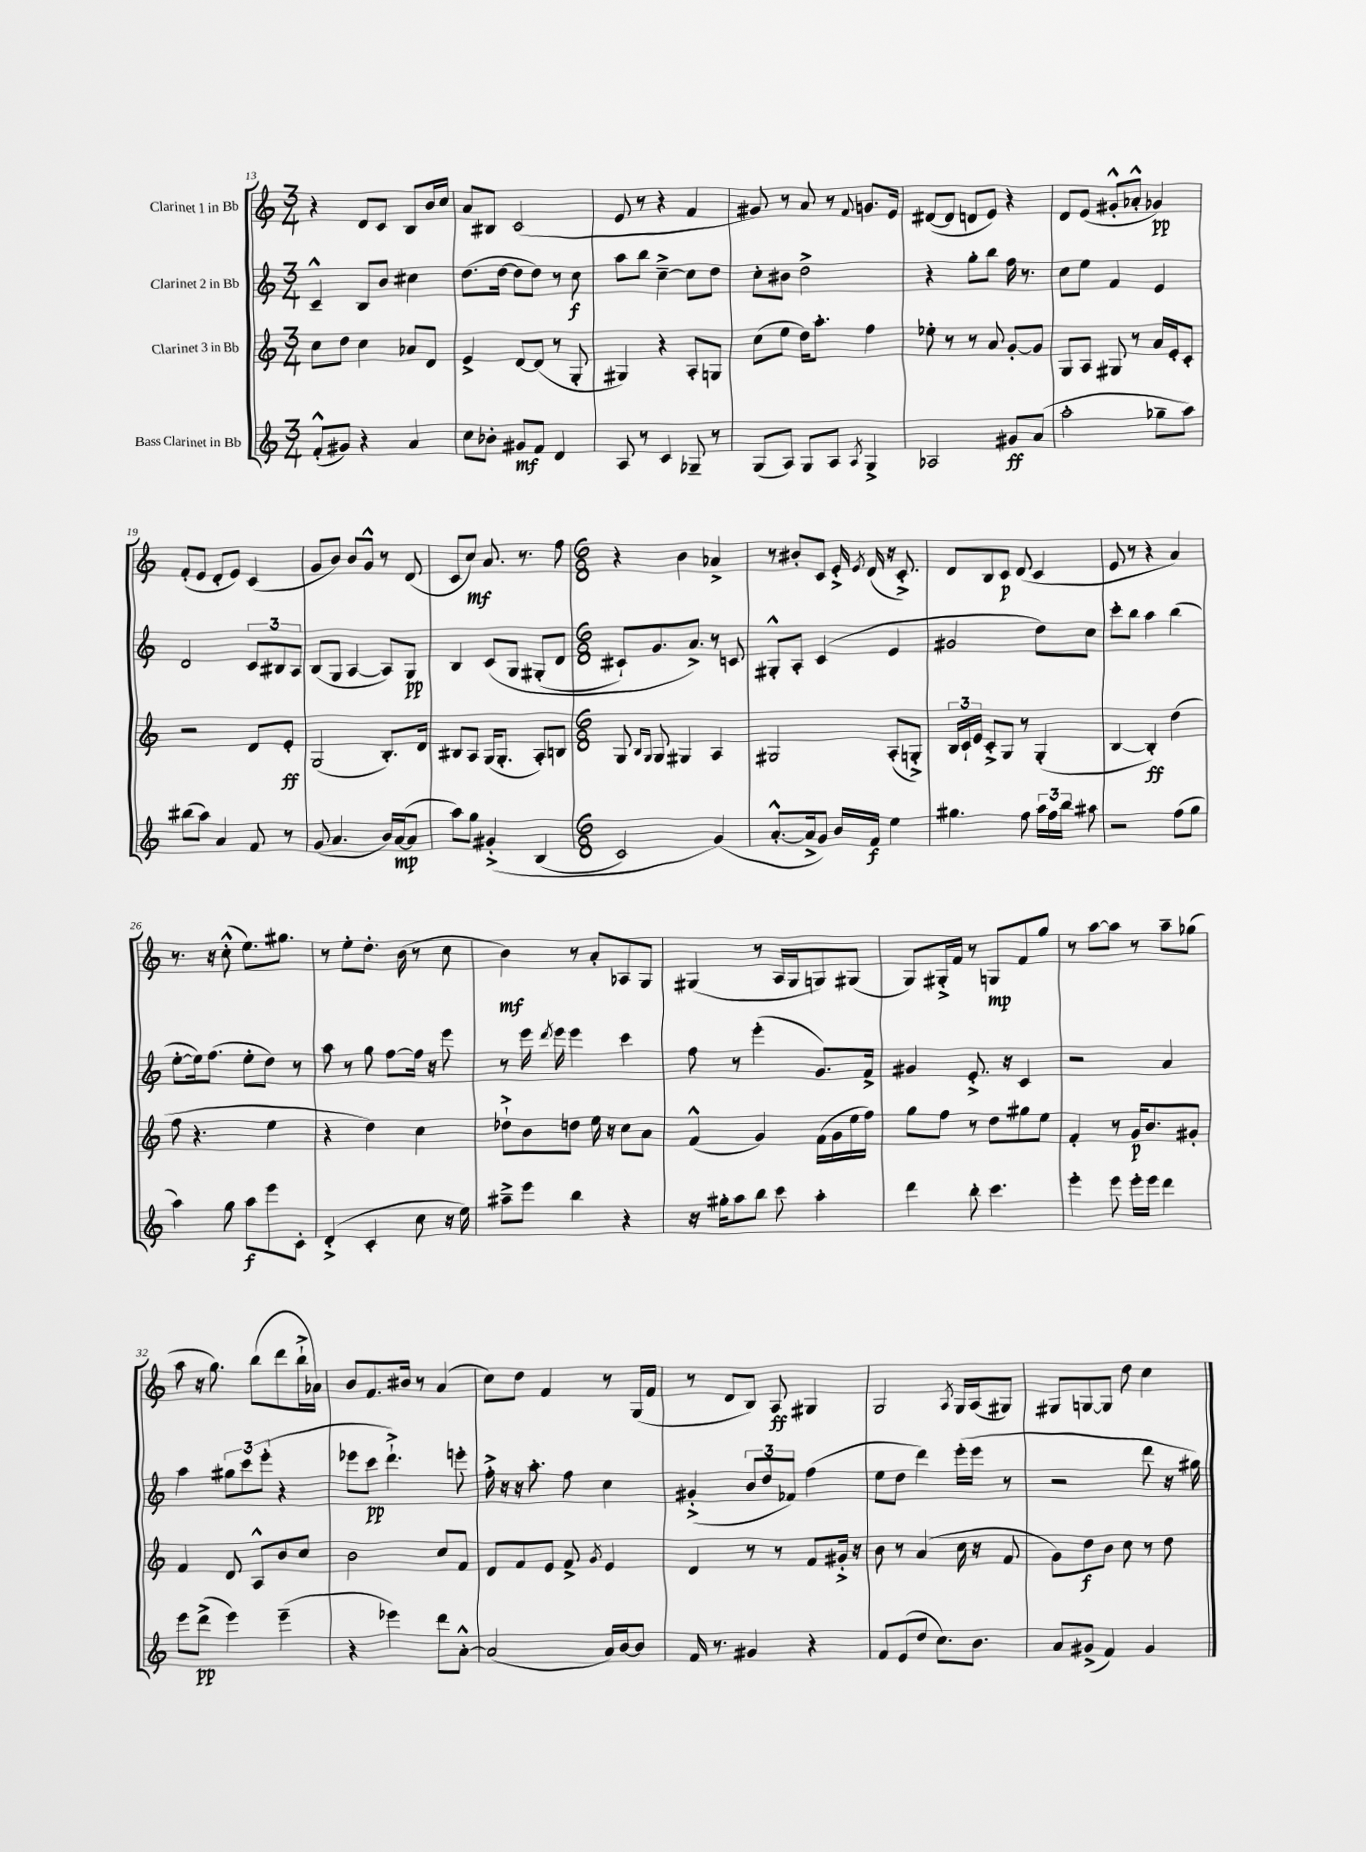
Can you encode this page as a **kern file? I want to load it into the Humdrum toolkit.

**kern	**dynam	**kern	**dynam	**kern	**dynam	**kern	**dynam
*part4	*part4	*part3	*part3	*part2	*part2	*part1	*part1
*staff4	*staff4	*staff3	*staff3	*staff2	*staff2	*staff1	*staff1
*I"Bass Clarinet in Bb	*	*I"Clarinet 3 in Bb	*	*I"Clarinet 2 in Bb	*	*I"Clarinet 1 in Bb	*
*clefG2	*	*clefG2	*	*clefG2	*	*clefG2	*
*k[]	*	*k[]	*	*k[]	*	*k[]	*
*M3/4	*	*M3/4	*	*M3/4	*	*M3/4	*
=13	=13	=13	=13	=13	=13	=13	=13
(8f'^^/L	.	8cc\L	.	4c~^^/	.	4r	.
8g#X/J)	.	8dd\J	.	.	.	.	.
4r	.	4cc\	.	8B/L	.	8d/L	.
.	.	.	.	8b/J	.	8c/J	.
4a/	.	8a-X/L	.	4cc#X\	.	8B/L	.
.	.	8d/J	.	.	.	16b/L	.
.	.	.	.	.	.	16cc/JJ	.
=14	=14	=14	=14	=14	=14	=14	=14
8cc\L	.	4e^/	.	(8.dd\L	.	8a/L	.
8b-X'\J	.	.	.	.	.	8B#X/J	.
.	.	.	.	[16dd\Jk	.	.	.
8g#X/L	mf	[8d/L	.	8dd\L]	.	(2c/	.
8f/J	.	(8d/J]	.	8dd\J)	.	.	.
4d/	.	8r	.	8r	.	.	.
.	.	8G'/	.	8cc\	f	.	.
=15	=15	=15	=15	=15	=15	=15	=15
8A/	.	4G#X/)	.	8aa\L	.	8e/	.
8r	.	.	.	8bb\J	.	8r	.
4c/	.	4r	.	[4cc~^\	.	4r	.
8G-X~/	.	8A'/L	.	8cc\L]	.	4f/	.
8r	.	8Gn/J	.	8dd\J	.	.	.
=16	=16	=16	=16	=16	=16	=16	=16
(8G/L	.	(8cc\L	.	8cc'\L	.	8g#X/)	.
8A/J)	.	8ee\J	.	8b#X\J	.	8r	.
8G/L	.	16dd\KL)	.	2dd^\	.	8a/	.
.	.	8.aa'\J	.	.	.	.	.
8A/J	.	.	.	.	.	8r	.
8qA/	.	.	.	.	.	8qqf/	.
4G^/	.	4ff\	.	.	.	8.gn/L	.
.	.	.	.	.	.	16e/Jk	.
=17	=17	=17	=17	=17	=17	=17	=17
2A-X/	.	8ee-X'\	.	4r	.	([8d#X/L	.
.	.	8r	.	.	.	8d#/J]	.
.	.	8r	.	8gg'\L	.	8dn/L	.
.	.	8a/	.	8bb\J	.	8e/J)	.
8g#X/L	ff	[8g'/L	.	16ff\	.	4r	.
.	.	.	.	8.r	.	.	.
(8a/J	.	8g/J]	.	.	.	.	.
=18	=18	=18	=18	=18	=18	=18	=18
2aa'\	.	8G/L	.	8cc\L	.	8d/L	.
.	.	8A/J	.	8ee\J	.	(8e/J	.
.	.	8G#X/	.	4f/	.	8g#X'^^/L	.
.	.	8r	.	.	.	8a-X'^^/J	.
8gg-X~\L	.	16a/LL	.	4e/	.	4g-X/)	pp
.	.	16e'/J	.	.	.	.	.
8aa\J)	.	8c'/J	.	.	.	.	.
!!LO:LB:g=z
=19	=19	=19	=19	=19	=19	=19	=19
(8bb#X\L	.	2r	.	2d/	.	(8f'/L	.
8aa\J)	.	.	.	.	.	8e/J	.
4a/	.	.	.	.	.	8d'/L	.
.	.	.	.	.	.	8e/J)	.
8f/	.	8d/L	.	12c/L	.	(4c/	.
.	.	.	.	12B#X/	.	.	.
8r	.	8e'/J	ff	.	.	.	.
.	.	.	.	12A/J	.	.	.
=20	=20	=20	=20	=20	=20	=20	=20
(8g/	.	(2G/	.	(8B/L	.	8g/L	.
4.a/	.	.	.	8G/J	.	8b/J)	.
.	.	.	.	[4A/	.	8b/L	.
.	.	.	.	.	.	8g^^/J	.
16b/LL)	.	8.B'/L)	.	8A/L])	.	8r	.
([16a/J	mp	.	.	.	.	.	.
8a/J]	.	.	.	8G/J	pp	(8d/	.
.	.	16d/Jk	.	.	.	.	.
=21	=21	=21	=21	=21	=21	=21	=21
8aa\L)	.	8B#X/L	.	4B/	.	8c/L	.
8gg\J	.	8A/J	.	.	.	8cc/J)	mf
(4g#X'^/	.	(16G/KL	.	(8c/L	.	8.a/	.
.	.	8.G'/J	.	.	.	.	.
.	.	.	.	8G/J	.	.	.
.	.	.	.	.	.	8.r	.
(4B/	.	8A'/L)	.	(8G#X'/L	.	.	.
.	.	8Bn/J	.	8d/J	.	8ff\	.
=22	=22	=22	=22	=22	=22	=22	=22
*M6/8	*	*M6/8	*	*M6/8	*	*M6/8	*
2c/)	.	8G/	.	8c#X`/L)	.	4r	.
.	.	16qqB/LL	.	.	.	.	.
.	.	16qqG/JJ	.	.	.	.	.
.	.	8G/	.	8.g/	.	.	.
.	.	4G#X/	.	.	.	4b\	.
.	.	.	.	8.a^/J)	.	.	.
(4g/)	.	4A/	.	8r	.	4a-X^/	.
.	.	.	.	8cn/	.	.	.
=23	=23	=23	=23	=23	=23	=23	=23
[8.a'^^/L	.	2G#X/	.	8G#X'^^/L	.	8r	.
.	.	.	.	8A'/J	.	8b#X'/L	.
16a^/k]	.	.	.	.	.	.	.
8g/J)	.	.	.	(4c/	.	8c/J	.
16b/LL	.	.	.	.	.	16e'^/	.
.	.	.	.	.	.	8qe/	.
16f/JJ	f	.	.	.	.	(16d/	.
4ee\	.	(8A'/L	.	4e/	.	16r	.
.	.	.	.	.	.	8.c'^/)	.
.	.	8Gn'^/J)	.	.	.	.	.
=24	=24	=24	=24	=24	=24	=24	=24
4.gg#X\	.	24B/LL	.	2g#X/	.	8d/L	.
.	.	24c`/	.	.	.	.	.
.	.	24e/JJ	.	.	.	.	.
.	.	8c'^/L	.	.	.	8B/	.
.	.	8G/J	.	.	.	8c/J	p
8ff\	.	8r	.	.	.	(8d/	.
24aa\LL	.	(4G'/	.	8dd\L)	.	4c/	.
24ff\	.	.	.	.	.	.	.
24bb\JJ	.	.	.	.	.	.	.
8aa#X\	.	.	.	8cc\J	.	.	.
=25	=25	=25	=25	=25	=25	=25	=25
2r	.	[4B/	.	8ccc'\L	.	8e/	.
.	.	.	.	8bb\J	.	8r	.
.	.	4B'/])	ff	4aa\	.	4r	.
(8ff\L	.	(4dd\	.	(4bb\	.	4a/)	.
8gg\J	.	.	.	.	.	.	.
!!LO:LB:g=z
=26	=26	=26	=26	=26	=26	=26	=26
4aa\)	.	8ff\	.	[8ee'\L	.	8.r	.
.	.	4.r	.	16ee\k])	.	.	.
.	.	.	.	(8.ff\J	.	16r	.
8gg\	.	.	.	.	.	(8cc'^^\	.
8aa\L	f	.	.	8ee'\L	.	8.ee\L)	.
8eee\	.	4ee\	.	8dd\J)	.	.	.
.	.	.	.	.	.	8.gg#X\J	.
8c'\J	.	.	.	8r	.	.	.
=27	=27	=27	=27	=27	=27	=27	=27
(4d'^/	.	4r	.	8aa\	.	8r	.
.	.	.	.	8r	.	8ee'\L	.
4c'/	.	4dd\)	.	8gg\	.	8.dd'\J	.
.	.	.	.	[8ff\L	.	.	.
.	.	.	.	.	.	(16b\	.
8cc\	.	4cc\	.	16ff\Jk]	.	8r	.
.	.	.	.	16r	.	.	.
16r	.	.	.	8eee\	.	8cc\	.
16ee\)	.	.	.	.	.	.	.
=28	=28	=28	=28	=28	=28	=28	=28
8aa#X~^\L	.	8dd-X`^\L	.	8r	.	4b\)	mf
8eee\J	.	8b\	.	16eee\	.	.	.
.	.	.	.	8qddd/	.	.	.
.	.	.	.	16eee\	.	.	.
4bb\	.	8ddn\J	.	4eee\	.	8r	.
.	.	16ee\	.	.	.	8a'/L	.
.	.	16r	.	.	.	.	.
4r	.	8cc\L	.	4ccc\	.	8A-X/	.
.	.	8a\J	.	.	.	8G/J	.
=29	=29	=29	=29	=29	=29	=29	=29
16r	.	(4f^^/	.	8ff\	.	(4G#X/	.
16gg#X'\KL	.	.	.	.	.	.	.
8aa\	.	.	.	8r	.	.	.
8bb\J	.	4g/)	.	(4eee'\	.	8r	.
8ccc\	.	.	.	.	.	16A/LL	.
.	.	.	.	.	.	16G#/J	.
4aa'\	.	(16f\LL	.	8.g/L)	.	8Gn/)	.
.	.	16g\	.	.	.	.	.
.	.	16ee\	.	.	.	(8G#X/J	.
.	.	16ff\JJ)	.	16f^/Jk	.	.	.
=30	=30	=30	=30	=30	=30	=30	=30
4ddd\	.	8gg\L	.	4g#X/	.	8G/L)	.
.	.	8ff\J	.	.	.	16G#X'^/L	.
.	.	.	.	.	.	16f/JJ	.
8bb'\	.	8r	.	8.e'^/	.	8r	.
4.ccc\	.	8dd\L	.	.	.	8Gn/L	mp
.	.	.	.	16r	.	.	.
.	.	8gg#X\	.	4c/	.	8f/	.
.	.	8ee\J	.	.	.	8gg/J	.
=31	=31	=31	=31	=31	=31	=31	=31
4eee'\	.	4f'/	.	2r	.	8r	.
.	.	.	.	.	.	[8aa\L	.
8eee\	.	8r	.	.	.	8aa\J]	.
16eee'\LL	.	16g/KL	p	.	.	8r	.
16eee\JJ	.	8.b/	.	.	.	.	.
4ddd\	.	.	.	4a/	.	8aa~\L	.
.	.	8g#X'/J	.	.	.	(8gg-X\J	.
!!LO:LB:g=z
=32	=32	=32	=32	=32	=32	=32	=32
8eee\L	.	4f/	.	4aa\	.	8aa\	.
(8ddd^\J	pp	.	.	.	.	16r	.
.	.	.	.	.	.	8.gg\)	.
4eee\)	.	8d/	.	12gg#X\L	.	.	.
.	.	.	.	12ccc\	.	.	.
.	.	8A^^/L	.	.	.	(8bb\L	.
.	.	.	.	(12eee'\J	.	.	.
(4eee~\	.	8b/	.	4r	.	8ddd\	.
.	.	8cc/J	.	.	.	16bb`^\L	.
.	.	.	.	.	.	16a-X\JJ)	.
=33	=33	=33	=33	=33	=33	=33	=33
4r	.	2b\	.	8eee-X\L	.	8b/L	.
.	.	.	.	8ccc\J	pp	8.f/	.
4eee-X\)	.	.	.	4.ddd`^\)	.	.	.
.	.	.	.	.	.	16b#X/Jk	.
.	.	.	.	.	.	8r	.
8ddd\L	.	8cc/L	.	.	.	(4a/	.
[8a'^^\J	.	8f/J	.	8eeen'\	.	.	.
=34	=34	=34	=34	=34	=34	=34	=34
(2a/]	.	8d/L	.	16ff'^\	.	8cc\L)	.
.	.	.	.	16r	.	.	.
.	.	8f/	.	16r	.	8dd\J	.
.	.	.	.	8.aa'\	.	.	.
.	.	8e/J	.	.	.	4f/	.
.	.	8f^/	.	8ff\	.	.	.
.	.	8qg/	.	.	.	.	.
16a/LL)	.	4e/	.	4cc\	.	8r	.
[16b/J	.	.	.	.	.	.	.
8b/J]	.	.	.	.	.	(16G/LL	.
.	.	.	.	.	.	16f/JJ	.
=35	=35	=35	=35	=35	=35	=35	=35
16f/	.	4d/	.	(4g#X'^/	.	8r	.
8.r	.	.	.	.	.	.	.
.	.	.	.	.	.	8d/L	.
4g#X/	.	8r	.	12b/L	.	8B/J)	.
.	.	.	.	12dd/	.	.	.
.	.	8r	.	.	.	8A/	ff
.	.	.	.	12f-X/J)	.	.	.
4r	.	8f/L	.	(4ff\	.	4G#X/	.
.	.	16g#X'^/Jk	.	.	.	.	.
.	.	16r	.	.	.	.	.
=36	=36	=36	=36	=36	=36	=36	=36
8f/L	.	8b\	.	8ee\L	.	2G/	.
(8e/	.	8r	.	8dd\J	.	.	.
8dd/J	.	(4a/	.	4ddd\)	.	.	.
8.cc\L)	.	.	.	.	.	.	.
.	.	.	.	.	.	8qA/	.
.	.	16cc\	.	(16eee'\LL	.	16G/LL	.
8.b\J	.	16r	.	16eee\JJ	.	(16A/J	.
.	.	8f/	.	8r	.	8G#X/J)	.
=37	=37	=37	=37	=37	=37	=37	=37
8a/L	.	8g\L)	.	2r	.	8G#X/L	.
(8g#X^/J	.	8dd\	f	.	.	[8Gn/	.
4f/)	.	8b\J	.	.	.	8G/J]	.
.	.	8cc\	.	.	.	8dd\	.
4g#/	.	8r	.	8ddd\	.	4cc\	.
.	.	8dd\	.	16r	.	.	.
.	.	.	.	16gg#X\)	.	.	.
==	==	==	==	==	==	==	==
*-	*-	*-	*-	*-	*-	*-	*-
